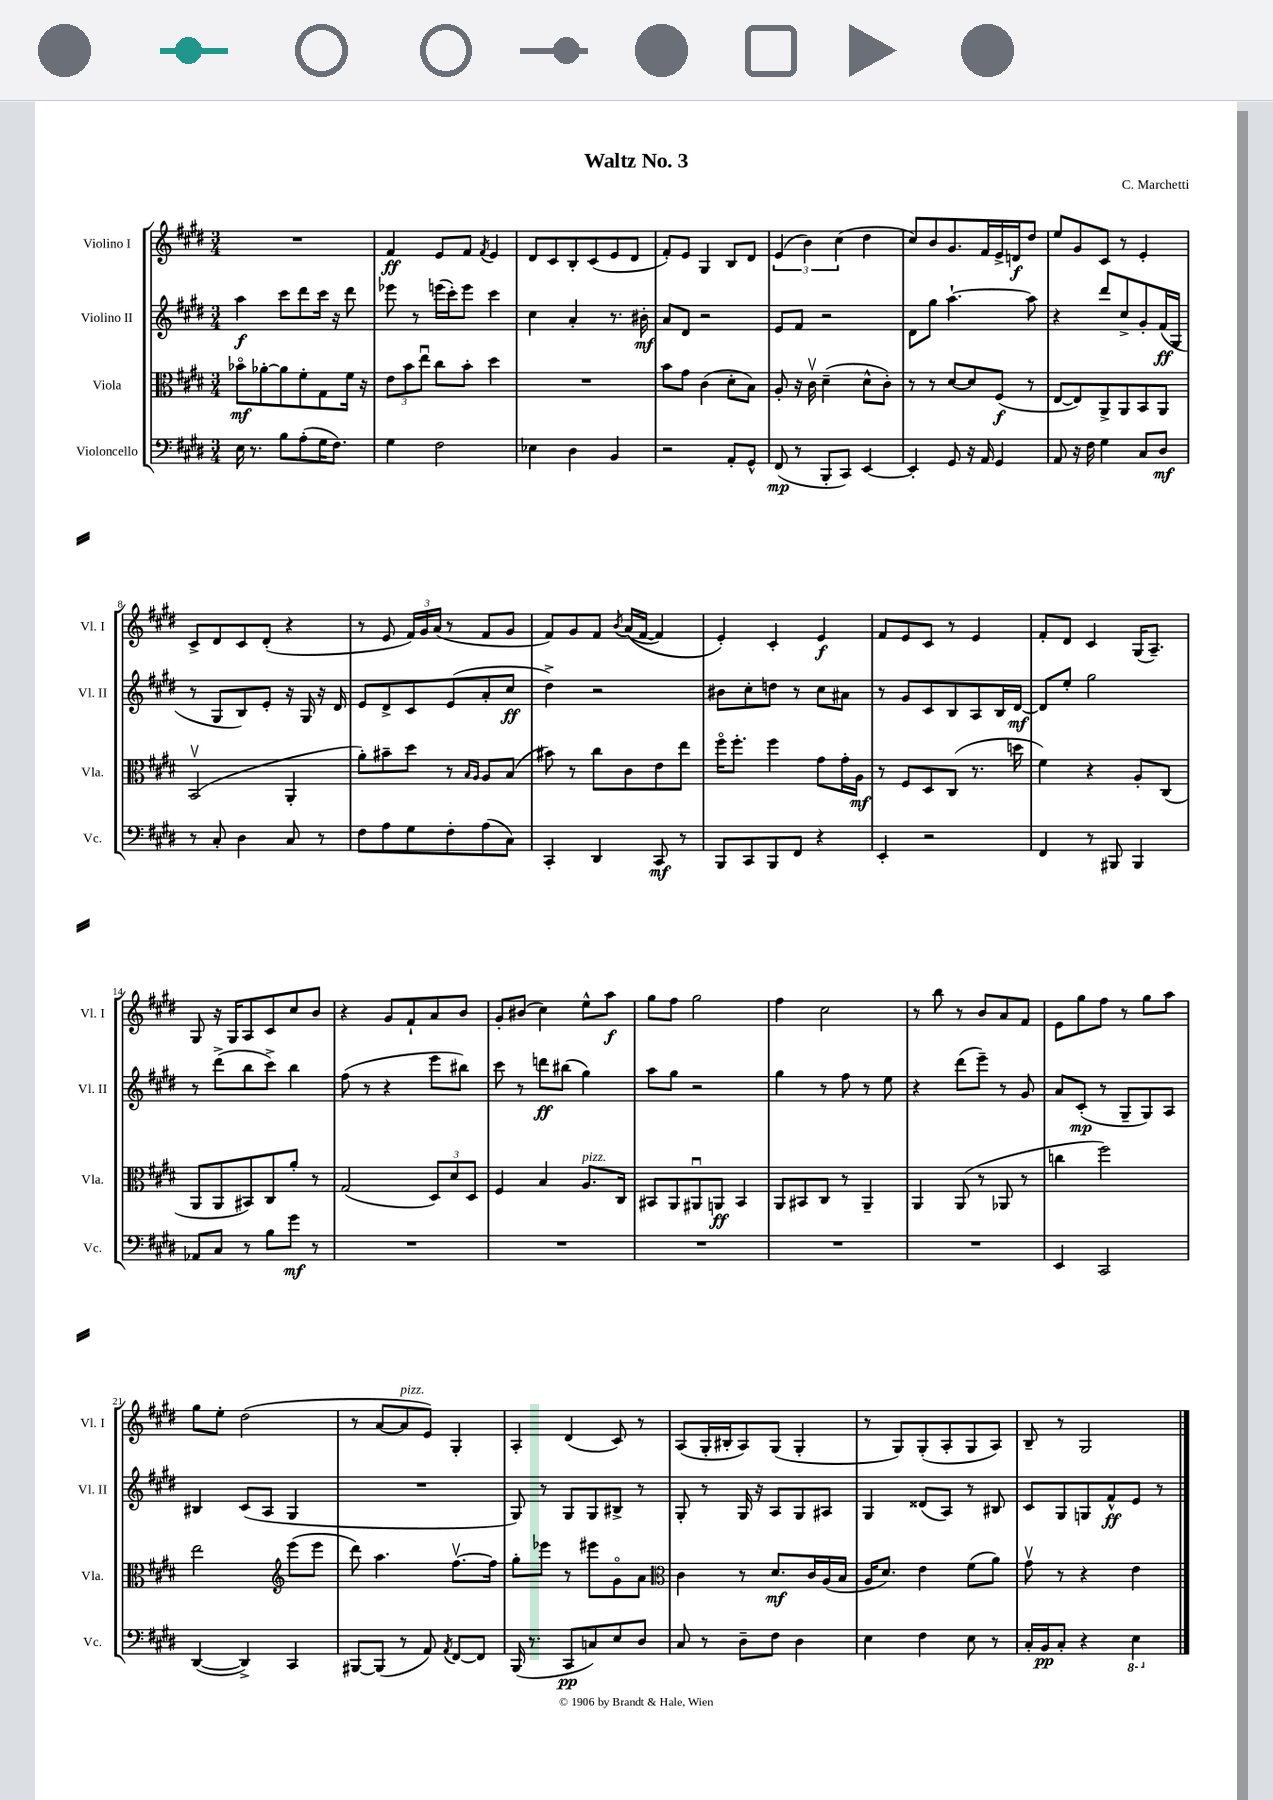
\header { title = "Waltz No. 3" composer = "C. Marchetti" }
<<
\new StaffGroup <<
\new Staff = "s0" \with { instrumentName = "Violino I" shortInstrumentName = "Vl. I" } {
    \clef treble \key e \major \numericTimeSignature \time 3/4
    \autoBeamOff R2. |
    fis'4\ff e'8[ fis'8] \acciaccatura { fis'8 } e'4 |
    dis'8[ cis'8 b8-. cis'8( e'8 dis'8] |
    fis'8[-.) e'8] gis4 b8[ dis'8] |
    \tuplet 3/2 { e'4( b'4) cis''4( } dis''4 |
    cis''8[) b'8 gis'8. fis'16 e'16-> d'16\f dis''8] |
    e''8[ gis'8 cis'8] r8 e'4-. |
    cis'8[-> dis'8 cis'8 dis'8]-.( r4 |
    r8 e'8 \tuplet 3/2 { fis'16[) gis'16 a'16]( } r8 fis'8[ gis'8] |
    fis'8[) gis'8 fis'8] \acciaccatura { b'8 } a'16[(\( fis'16]~ fis'4) |
    e'4-.\) cis'4-. e'4\f |
    fis'8[ e'8 cis'8] r8 e'4 |
    fis'8[-. dis'8] cis'4 gis16[( a8.]--) |
    gis8 r16 gis16[ a8 cis'8 cis''8 b'8] |
    r4 gis'8[ fis'8-! a'8 b'8] |
    gis'8[-. bis'8]( cis''4) e''8[-^ a''8]\f |
    gis''8[ fis''8] gis''2 |
    fis''4 cis''2 |
    r8 b''8 r8 b'8[ a'8 fis'8] |
    e'8[ gis''8 fis''8] r8 gis''8[ a''8] |
    gis''8[ e''8]-. dis''2( |
    r8 a'8[~ a'8^\markup { \italic "pizz." } e'8]) gis4-. |
    a4-. dis'4( cis'8) r8 |
    a8[( gis16-. bis16-. a8) gis8]( gis4-. |
    r8 gis8[) gis8-.( a8-. gis8 a8]) |
    b8-- r8 gis2 \bar "|." |
}
\new Staff = "s1" \with { instrumentName = "Violino II" shortInstrumentName = "Vl. II" } {
    \clef treble \key e \major \numericTimeSignature \time 3/4
    \autoBeamOff a''4\f cis'''8[ dis'''8 cis'''16] r16 dis'''8 |
    ees'''8 r8 e'''16[( cis'''16-.) e'''8] cis'''4 |
    cis''4 a'4-. r8. bis'16-.\mf |
    a'8[ dis'8] r2 |
    e'8[ fis'8] r2 |
    dis'8[ gis''8] a''4.~-! a''8 |
    r4 dis'''8[ cis''8-> gis'8-. fis'16\ff( gis16] |
    r8 gis8[ b8) e'8]-. r16 gis16 r16 dis'16 |
    e'8[ dis'8-> cis'8 e'8( a'8-. cis''8]\ff |
    dis''4->) r2 |
    bis'8[ cis''8-. d''8] r8 cis''8[ ais'8] |
    r8 gis'8[ cis'8 b8 a8 b16 dis'16]~\mf |
    dis'8[ e''8]-. gis''2 |
    r8 dis'''8[->( b''8 cis'''8]->) b''4 |
    fis''8( r8 r4 e'''8[ bis''8]) |
    cis'''8 r8 d'''8[\ff bis''8]( gis''4) |
    a''8[ gis''8] r2 |
    gis''4 r8 fis''8 r8 e''8 |
    r4 dis'''8[( e'''8]--) r8 gis'8 |
    a'8[ cis'8]-.\mp( r8 gis8[-- gis8) a8] |
    bis4 cis'8[( a8] gis4 |
    R2. |
    gis8) r8 gis8[ gis8 bis8]-> r8 |
    gis8-. r8 gis16 r16 a8[ gis8 ais8] |
    gis4 disis'8[( a8]) r8 bis8 |
    cis'8[ gis8 g8 fis'8-^\ff e'8] r8 \bar "|." |
}
\new Staff = "s2" \with { instrumentName = "Viola" shortInstrumentName = "Vla." } {
    \clef alto \key e \major \numericTimeSignature \time 3/4
    \autoBeamOff bes'8[\flageolet\mf aes'8~-. aes'8 fis'8-. gis8 fis'16] r16 |
    \tuplet 3/2 { e'8[ b'8 e''8]\downbow } cis''8[ b'8]-. dis''4 |
    R2. |
    b'8[ gis'8] cis'4( dis'8[-. b8]) |
    a8-. r16 cis'16\upbow dis'4--( dis'8[-^ cis'8]-.) |
    r8 r8 dis'8[~ dis'8 fis8]\f( r8 |
    e8[~ e8) a,8-> a,8 b,8 a,8] |
    b,2\upbow( a,4-. |
    a'8[-.) bis'8-- dis''8] r8 \grace { b16[ a16] } a8[ b8]( |
    bis'8) r8 cis''8[ cis'8 e'8 e''8] |
    fis''16[\flageolet fis''8.]-. fis''4 gis'8[ gis'16-. a16]\mf |
    r8 fis8[ dis8 cis8]( r8. d''16 |
    fis'4) r4 a8[-. cis8]( |
    a,8[ a,8 bis,8) cis8 a'8]-. r8 |
    gis2( \tuplet 3/2 { dis8[) dis'8 dis8] } |
    fis4 b4 a8.[^\markup { \italic "pizz." } cis16] |
    bis,8[ a,8 ais,8\downbow a,8]\ff bis,4 |
    a,8[ bis,8 cis8] r8 a,4-- |
    a,4 a,8( r8 aes,8 r8 |
    c''4 fis''2) |
    e''2 \clef treble e'''8[( e'''8] |
    dis'''8) a''4. fis''8.[~\upbow fis''16] |
    gis''8[-. ees'''8] r8 eis'''8[ gis'8\flageolet a'8] |
    \clef alto cis'4 r8 dis'8.[\mf cis'16 a16( b16] |
    a16[ dis'8.]) e'4 fis'8[( a'8]) |
    gis'8\upbow r8 r4 e'4 \bar "|." |
}
\new Staff = "s3" \with { instrumentName = "Violoncello" shortInstrumentName = "Vc." } {
    \clef bass \key e \major \numericTimeSignature \time 3/4
    \autoBeamOff e16 r8. b8[ a8-.( gis16 fis8.]) |
    gis4 fis2 |
    ees4 dis4 b,4 |
    r2 a,8[-. gis,8]-^ |
    fis,8\mp( r8 b,,8[-. cis,8]) e,4~ |
    e,4-. gis,8 r16 a,16 gis,4 |
    a,8 r16 fis16 gis4 cis8[ dis8]\mf |
    r8 cis8-. dis4 cis8 r8 |
    fis8[ a8 gis8 fis8-. a8( cis8]) |
    cis,4-. dis,4 cis,8\mf r8 |
    b,,8[ cis,8 b,,8 fis,8] r4 |
    e,4-. r2 |
    fis,4 r8 bis,,8 bis,,4 |
    aes,8[ cis8] r8 b8[ gis'8]\mf r8 |
    R2. |
    R2. |
    R2. |
    R2. |
    R2. |
    e,4 cis,2 |
    dis,4~( dis,4->) cis,4 |
    bis,,8[~ bis,,8]( r8 a,8) \acciaccatura { a,8 } fis,8[~ fis,8] |
    b,,16( r8. cis,8[\pp c8) e8 dis8] |
    cis8 r8 dis8[-- fis8] dis4 |
    e4 fis4 e8 r8 |
    cis16[-. b,16\pp cis8]-. r4 \ottava #-1 e,4 \ottava #0 \bar "|." |
}
>>
>>
